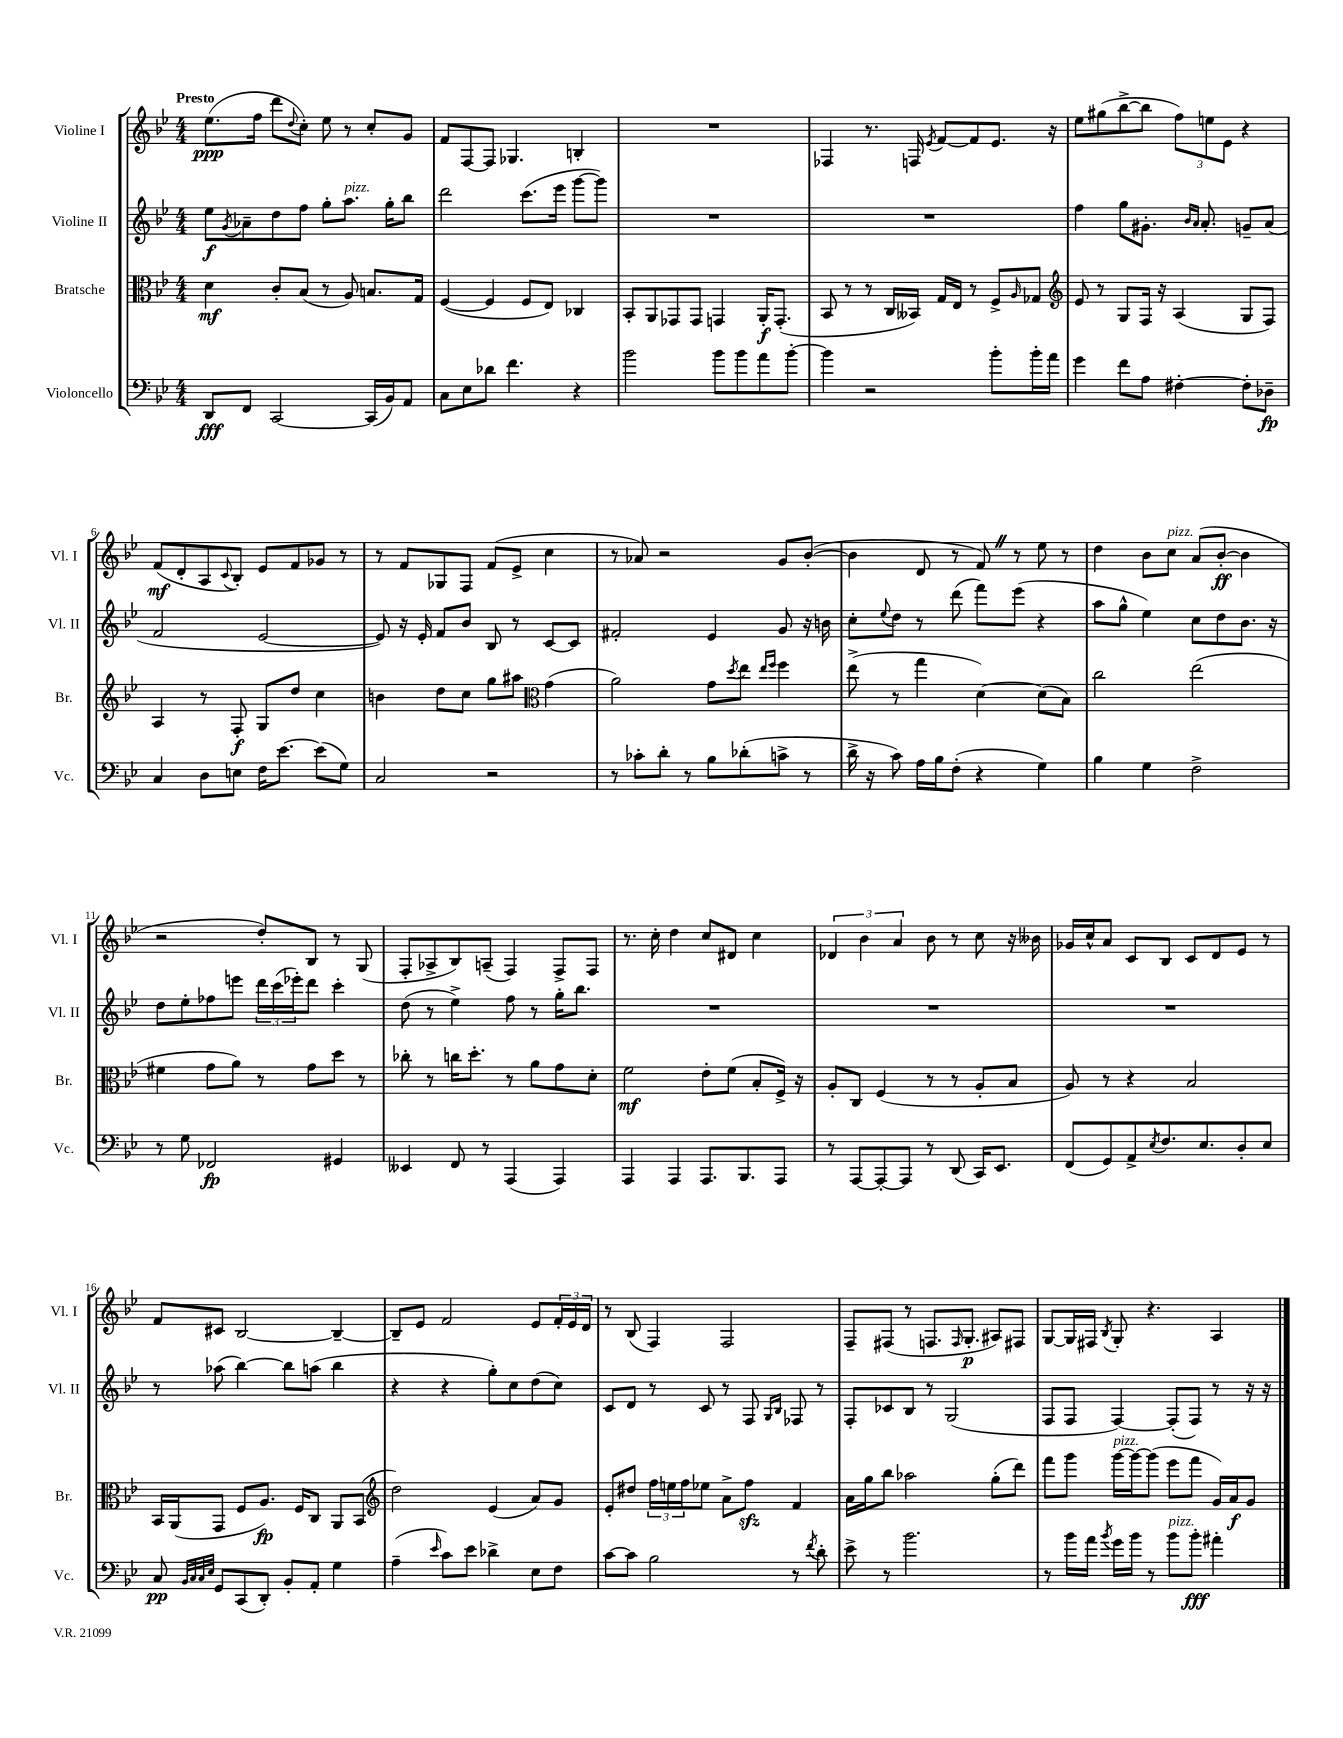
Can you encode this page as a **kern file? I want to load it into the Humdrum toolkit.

**kern	**dynam	**kern	**dynam	**kern	**dynam	**kern	**dynam
*part4	*part4	*part3	*part3	*part2	*part2	*part1	*part1
*staff4	*staff4	*staff3	*staff3	*staff2	*staff2	*staff1	*staff1
*I"Violoncello	*	*I"Bratsche	*	*I"Violine II	*	*I"Violine I	*
*I'Vc.	*	*I'Br.	*	*I'Vl. II	*	*I'Vl. I	*
*clefF4	*	*clefC3	*	*clefG2	*	*clefG2	*
*k[b-e-]	*	*k[b-e-]	*	*k[b-e-]	*	*k[b-e-]	*
*M4/4	*	*M4/4	*	*M4/4	*	*M4/4	*
=1	=1	=1	=1	=1	=1	=1	=1
!	!	!	!	!	!	!LO:TX:a:B:t=Presto	!
8DD/L	fff	4d\	mf	8ee-\L	f	(8.ee-\L	ppp
.	.	.	.	8qg/	.	.	.
8FF/J	.	.	.	8a-X~\	.	.	.
.	.	.	.	.	.	16ff\Jk	.
[2CC/	.	8c'/L	.	8dd\	.	8ddd\L	.
.	.	.	.	.	.	8qqdd/	.
.	.	(8B-/J	.	8ff\J	.	8cc'\J)	.
.	.	8r	.	8gg'\L	.	8ee-\	.
!	!	!	!	!LO:TX:a:i:t=pizz.	!	!	!
.	.	8A/)	.	8.aa\J	.	8r	.
(16CC/LL]	.	8.Bn/L	.	.	.	8cc'/L	.
16BB-/J)	.	.	.	16gg'\KL	.	.	.
8AA/J	.	.	.	8bb-\J	.	8g/J	.
.	.	16G/Jk	.	.	.	.	.
=2	=2	=2	=2	=2	=2	=2	=2
8C\L	.	([4F/	.	2ddd\	.	8f/L	.
8E-\	.	.	.	.	.	[8F/	.
8d-X\J	.	4F/]	.	.	.	8F/J]	.
4.f\	.	.	.	.	.	4.G-X/	.
.	.	8F/L	.	(8.ccc\L	.	.	.
.	.	8E-/J)	.	.	.	.	.
.	.	.	.	16eee-\Jk	.	.	.
4r	.	4C-X/	.	[8ggg\L	.	4Bn'/	.
.	.	.	.	8ggg\J])	.	.	.
=3	=3	=3	=3	=3	=3	=3	=3
2b-\	.	8BB-'/L	.	1r	.	1r	.
.	.	8AA/	.	.	.	.	.
.	.	8GG-X/	.	.	.	.	.
.	.	8GG-/J	.	.	.	.	.
8b-\L	.	4GGn/	.	.	.	.	.
8b-\	.	.	.	.	.	.	.
8a\	.	16AA'/KL	f	.	.	.	.
.	.	(8.GG'/J	.	.	.	.	.
[8b-'\J	.	.	.	.	.	.	.
=4	=4	=4	=4	=4	=4	=4	=4
4b-\]	.	8BB-/	.	1r	.	4F-X/	.
.	.	8r	.	.	.	.	.
2r	.	8r	.	.	.	8.r	.
.	.	16C/LL	.	.	.	.	.
.	.	16BB--X/JJ)	.	.	.	16Fn/	.
.	.	.	.	.	.	8qe-/	.
.	.	16G/LL	.	.	.	[8f/L	.
.	.	16E-/JJ	.	.	.	.	.
.	.	8r	.	.	.	8f/]	.
8b-'\L	.	8F^/L	.	.	.	8.e-/J	.
.	.	16qqA/	.	.	.	.	.
16b-'\L	.	8G-X/J	.	.	.	.	.
16a\JJ	.	.	.	.	.	16r	.
=5	=5	=5	=5	=5	=5	=5	=5
*	*	*clefG2	*	*	*	*	*
4g\	.	8e-/	.	4ff\	.	8ee-\L	.
.	.	8r	.	.	.	(8gg#X\	.
8f\L	.	8G/L	.	8gg\L	.	[8bb-^\	.
8A\J	.	16F/Jk	.	8.g#X'\J	.	8bb-\J]	.
.	.	16r	.	.	.	.	.
[4F#X'\	.	(4A/	.	.	.	12ff\L)	.
.	.	.	.	16qqb-/LL	.	.	.
.	.	.	.	16qqa/JJ	.	.	.
.	.	.	.	8.a'/	.	.	.
.	.	.	.	.	.	12een\	.
.	.	.	.	.	.	12e-\J	.
8F#'\L]	.	8G/L	.	8gn~/L	.	4r	.
8D-X~\J	fp	8F/J)	.	(8a/J	.	.	.
!!LO:LB:g=z
=6	=6	=6	=6	=6	=6	=6	=6
4C/	.	4A/	.	2f/	.	(8f/L	mf
.	.	.	.	.	.	8d'/	.
8D\L	.	8r	.	.	.	8A/	.
.	.	.	.	.	.	8qqc/	.
8En\J	.	8F'/	f	.	.	8B-'/J)	.
16F\KL	.	8G/L	.	[2e-/	.	8e-/L	.
[8.e-\J	.	.	.	.	.	.	.
.	.	8dd/J	.	.	.	8f/	.
(8e-\L]	.	4cc\	.	.	.	8g-X/J	.
8G\J)	.	.	.	.	.	8r	.
=7	=7	=7	=7	=7	=7	=7	=7
2C/	.	4bn\	.	8e-/])	.	8r	.
.	.	.	.	16r	.	8f/L	.
.	.	.	.	16e-'/	.	.	.
.	.	8dd\L	.	8f/L	.	8G-X/	.
.	.	8cc\J	.	8b-/J	.	8F/J	.
2r	.	8gg\L	.	8B-/	.	(8f/L	.
.	.	8aa#X\J	.	8r	.	8e-^/J	.
*	*	*clefC3	*	*	*	*	*
.	.	(4g\	.	[8c/L	.	4cc\	.
.	.	.	.	8c/J]	.	.	.
=8	=8	=8	=8	=8	=8	=8	=8
8r	.	2a\)	.	2f#X'/	.	8r	.
8c-X'\L	.	.	.	.	.	8a-X/)	.
8d'\J	.	.	.	.	.	2r	.
8r	.	.	.	.	.	.	.
8B-\L	.	8g\L	.	4e-/	.	.	.
.	.	8qdd/	.	.	.	.	.
(8d-X'\	.	8ee-\J	.	.	.	.	.
.	.	16qqee-/LL	.	.	.	.	.
.	.	16qqff/JJ	.	.	.	.	.
8cn^\J	.	4ff\	.	8g/	.	8g/L	.
8r	.	.	.	16r	.	([8b-'/J	.
.	.	.	.	16bn\	.	.	.
=9	=9	=9	=9	=9	=9	=9	=9
16d^\	.	(8ee-^\	.	8cc'\L	.	4b-\]	.
16r	.	.	.	.	.	.	.
.	.	.	.	8qqee-/	.	.	.
8c\)	.	8r	.	8dd\J	.	.	.
16A\LL	.	4gg\	.	8r	.	8d/	.
16B-\J	.	.	.	.	.	.	.
(8F'\J	.	.	.	(8ddd\	.	8r	.
4r	.	[4d\)	.	8fff\L)	.	8fZ/)	.
.	.	.	.	(8eee-\J	.	8r	.
4G\)	.	(8d\L]	.	4r	.	8ee-\	.
.	.	8B-\J)	.	.	.	8r	.
=10	=10	=10	=10	=10	=10	=10	=10
4B-\	.	2cc\	.	8aa\L	.	4dd\	.
.	.	.	.	8gg^^\J	.	.	.
4G\	.	.	.	4ee-\)	.	8b-\L	.
!	!	!	!	!	!	!LO:TX:a:i:t=pizz.	!
.	.	.	.	.	.	8cc\J	.
2F^\	.	(2ee-\	.	8cc\L	.	(8a/L	.
.	.	.	.	8dd\	.	[8b-'/J	ff
.	.	.	.	8.b-\J	.	4b-\]	.
.	.	.	.	16r	.	.	.
!!LO:LB:g=z
=11	=11	=11	=11	=11	=11	=11	=11
8r	.	4f#X\	.	8dd\L	.	2r	.
8G\	.	.	.	8ee-'\	.	.	.
2FF-X/	fp	8g\L	.	8ff-X\	.	.	.
.	.	8a\J)	.	8eeen\J	.	.	.
.	.	8r	.	24ddd\LL	.	8dd'/L)	.
.	.	.	.	(24ccc\	.	.	.
.	.	.	.	24eee-X'\J)	.	.	.
.	.	8g\L	.	8ddd\J	.	8B-/J	.
4GG#X/	.	8dd\J	.	4ccc'\	.	8r	.
.	.	8r	.	.	.	(8G/	.
=12	=12	=12	=12	=12	=12	=12	=12
4EE--X/	.	8cc-X'\	.	(8dd\	.	8F'/L	.
.	.	8r	.	8r	.	8A-X^/	.
8FF/	.	16ccn\KL	.	4ee-^\)	.	8B-/)	.
.	.	8.dd'\J	.	.	.	.	.
8r	.	.	.	.	.	(8An~/J	.
(4AAA/	.	8r	.	8ff\	.	4F/)	.
.	.	8a\L	.	8r	.	.	.
4AAA/)	.	8g\	.	16gg'\KL	.	8F^/L	.
.	.	.	.	8.bb-\J	.	.	.
.	.	8d'\J	.	.	.	8F/J	.
=13	=13	=13	=13	=13	=13	=13	=13
4AAA/	.	2f\	mf	1r	.	8.r	.
.	.	.	.	.	.	16cc'\	.
4AAA/	.	.	.	.	.	4dd\	.
8.AAA/L	.	8e-'\L	.	.	.	8cc/L	.
.	.	(8f\J	.	.	.	8d#X/J	.
8.BBB-/	.	.	.	.	.	.	.
.	.	8B-'/L	.	.	.	4cc\	.
8AAA/J	.	16F^/Jk)	.	.	.	.	.
.	.	16r	.	.	.	.	.
=14	=14	=14	=14	=14	=14	=14	=14
8r	.	8A'/L	.	1r	.	6d-X/	.
[8AAA/L	.	8C/J	.	.	.	.	.
.	.	.	.	.	.	6b-\	.
8AAA'/_	.	(4F/	.	.	.	.	.
.	.	.	.	.	.	6a/	.
8AAA/J]	.	.	.	.	.	.	.
8r	.	8r	.	.	.	8b-\	.
(8DD/	.	8r	.	.	.	8r	.
16CC/KL)	.	8A'/L	.	.	.	8cc\	.
8.EE-/J	.	.	.	.	.	.	.
.	.	8B-/J	.	.	.	16r	.
.	.	.	.	.	.	16b--X\	.
=15	=15	=15	=15	=15	=15	=15	=15
(8FF/L	.	8A/)	.	1r	.	16g-X/LL	.
.	.	.	.	.	.	16cc^^/J	.
8GG/)	.	8r	.	.	.	8a/J	.
8AA^/	.	4r	.	.	.	8c/L	.
8qE-/	.	.	.	.	.	.	.
8.F/	.	.	.	.	.	8B-/J	.
.	.	2B-/	.	.	.	8c/L	.
8.E-/	.	.	.	.	.	.	.
.	.	.	.	.	.	8d/	.
8D'/	.	.	.	.	.	8e-/J	.
8E-/J	.	.	.	.	.	8r	.
!!LO:LB:g=z
=16	=16	=16	=16	=16	=16	=16	=16
8C/	pp	16BB-/LL	.	8r	.	8f/L	.
.	.	(16AA/J	.	.	.	.	.
32qqBB-/LLL	.	.	.	.	.	.	.
32qqC/	.	.	.	.	.	.	.
32qqC/	.	.	.	.	.	.	.
32qqE-/JJJ	.	.	.	.	.	.	.
8GG/L	.	8GG/J	.	(8aa-X\	.	8c#X/J	.
(8CC/	.	8F/L	.	[4bb-\)	.	[2B-/	.
8DD'/J)	.	8.A/J)	fp	.	.	.	.
8BB-'/L	.	.	.	8bb-\L]	.	.	.
.	.	16F/KL	.	.	.	.	.
8AA'/J	.	8C/J	.	(8aan\J	.	.	.
4G\	.	8AA/L	.	4bb-\	.	4B-~/_	.
.	.	(8BB-/J	.	.	.	.	.
=17	=17	=17	=17	=17	=17	=17	=17
*	*	*clefG2	*	*	*	*	*
(4A~\	.	2dd\)	.	4r	.	8B-~/L]	.
.	.	.	.	.	.	8e-/J	.
16qqe-/	.	.	.	.	.	.	.
8c\L)	.	.	.	4r	.	2f/	.
8e-\J	.	.	.	.	.	.	.
4d-X^\	.	(4e-/	.	8gg'\L)	.	.	.
.	.	.	.	8cc\	.	.	.
8E-\L	.	8a/L)	.	(8dd\	.	8e-/L	.
8F\J	.	8g/J	.	8cc\J)	.	24f'/L	.
.	.	.	.	.	.	24e-/	.
.	.	.	.	.	.	24d/JJ	.
=18	=18	=18	=18	=18	=18	=18	=18
[8c\L	.	8e-'/L	.	8c/L	.	8r	.
8c\J]	.	8dd#X/J	.	8d/J	.	(8B-/	.
2B-\	.	24ff\LL	.	8r	.	4F/)	.
.	.	24een\	.	.	.	.	.
.	.	24ff\J	.	.	.	.	.
.	.	8ee-X\J	.	8c/	.	.	.
.	.	8a^\L	.	8r	.	2F/	.
.	.	8ffzz\J	.	8F/	.	.	.
.	.	.	.	16qqG/LL	.	.	.
.	.	.	.	16qqB-/JJ	.	.	.
8r	.	4f/	.	8F-X/	.	.	.
8qf/	.	.	.	.	.	.	.
8d'\	.	.	.	8r	.	.	.
=19	=19	=19	=19	=19	=19	=19	=19
8e-^\	.	16a\LL	.	8F'/L	.	8F~/L	.
.	.	16gg\J	.	.	.	.	.
8r	.	8bb-\J	.	8c-X/	.	(8F#X/J	.
2.b-\	.	2aa-X\	.	8B-/J	.	8r	.
.	.	.	.	8r	.	8.Fn/L	.
.	.	.	.	(2G/	.	.	.
.	.	.	.	.	.	16qqF/	.
.	.	.	.	.	.	8.G'/J	p
.	.	(8gg'\L	.	.	.	8A#X/L)	.
.	.	8ddd\J)	.	.	.	8F#X/J	.
=20	=20	=20	=20	=20	=20	=20	=20
8r	.	8fff\L	.	8F/L	.	[8G/L	.
16b-\LL	.	8ggg\J	.	8F/J	.	16G/L]	.
16a\JJ	.	.	.	.	.	16F#X/JJ	.
8qb-/	.	.	.	.	.	8qB-/	.
!	!	!LO:TX:a:i:t=pizz.	!	!	!	!	!
16g\LL	.	[16ggg\LL	.	[4F/)	.	8G'/	.
16b-\JJ	.	16ggg\J_	.	.	.	.	.
8r	.	(8ggg\J]	.	.	.	4.r	.
!LO:TX:a:i:t=pizz.	!	!	!	!	!	!	!
8b-\L	.	8eee-\L	.	(8F'/L]	.	.	.
8b-'\J	fff	8fff\J	.	8F/J)	.	.	.
4a#X'\	.	16g/LL)	.	8r	.	4A/	.
.	.	16a/J	f	.	.	.	.
.	.	8g/J	.	16r	.	.	.
.	.	.	.	16r	.	.	.
==	==	==	==	==	==	==	==
*-	*-	*-	*-	*-	*-	*-	*-
